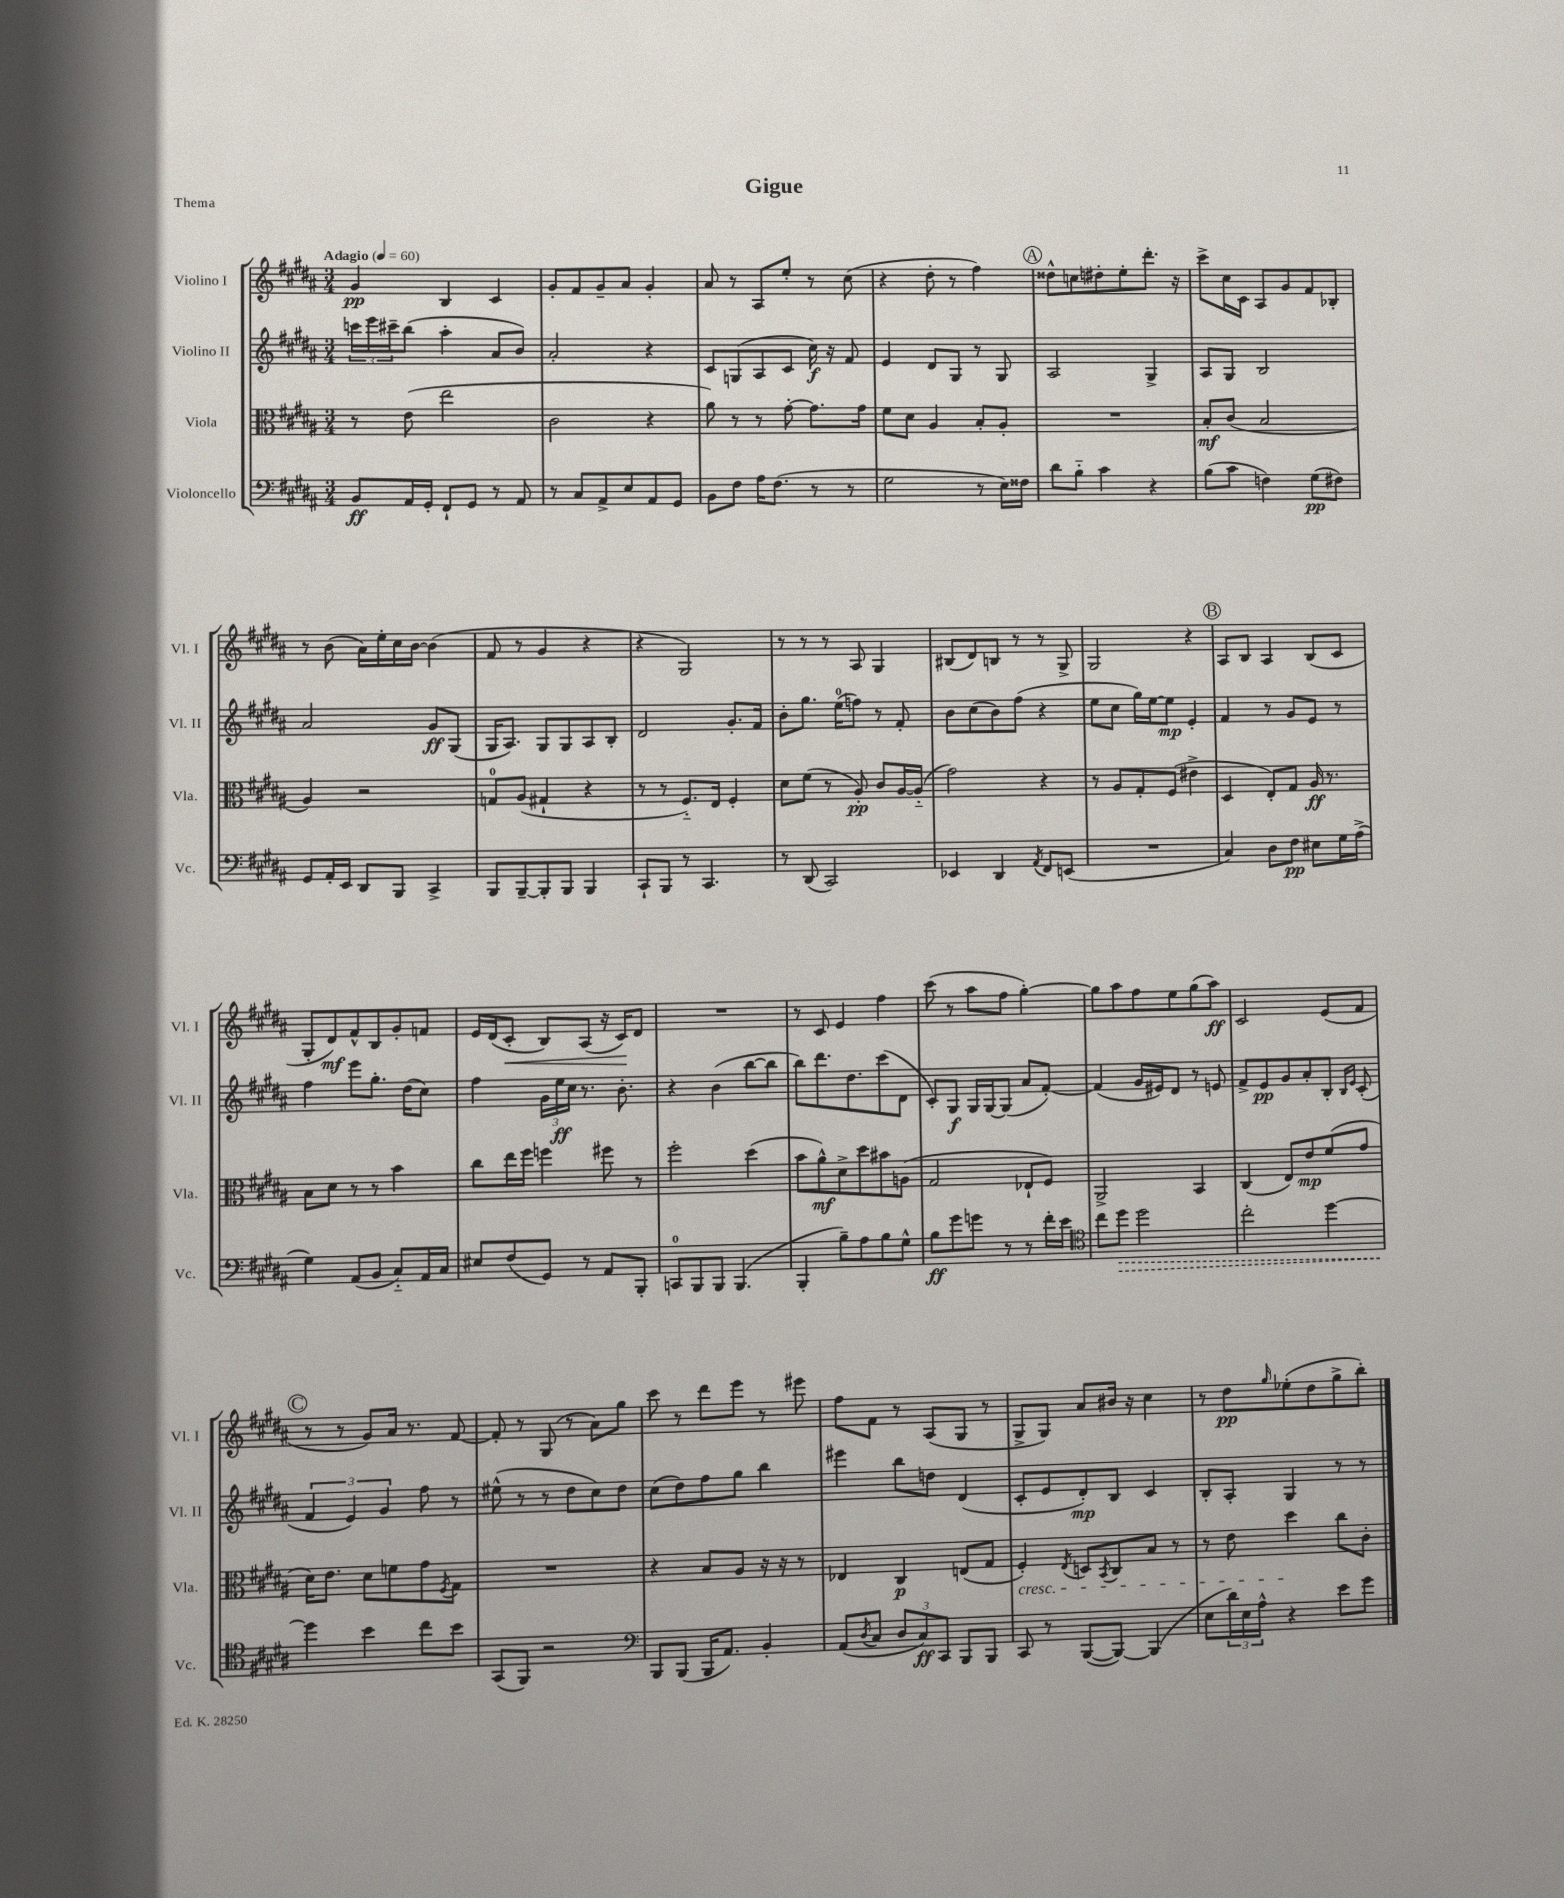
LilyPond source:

\header { title = "Gigue" piece = "Thema" }
<<
\new StaffGroup <<
\new Staff = "s0" \with { instrumentName = "Violino I" shortInstrumentName = "Vl. I" } {
    \clef treble \key b \major \numericTimeSignature \time 3/4 \tempo "Adagio" 4 = 60
    gis'4\pp b4 cis'4 |
    gis'8-. fis'8 gis'8-- ais'8 gis'4-. |
    ais'8 r8 ais8 e''8-. r8 cis''8( |
    r4 dis''8-. r8 fis''4) |
    \mark \markup { \circle "A" } disis''8-^ c''8 dis''8-. e''8-. dis'''8.-. r16 |
    cis'''8-> cis''16 cis'16 ais8 gis'8 fis'8 bes8-. |
    r8 b'8( ais'16) e''16-. cis''16 b'16~ b'4( |
    fis'8 r8 gis'4 r4 |
    r4 gis2) |
    r8 r8 r8 ais8 gis4 |
    bis8( dis'8) b8 r8 r8 gis8-> |
    gis2 r4 |
    \mark \markup { \circle "B" } ais8 b8 ais4 b8( cis'8 |
    gis8-. dis'8\mf) fis'8-^ b8 gis'8-. f'8 |
    e'16 dis'16( cis'8-.\< b8) ais8( r16 cis'16\!) dis'8 |
    R2. |
    r8 cis'8 e'4 fis''4 |
    cis'''8( r8 ais''8 fis''8 gis''4~-.) |
    gis''8 ais''8 fis''8 e''8 gis''8( ais''8\ff) |
    cis'2 e'8( fis'8 |
    \mark \markup { \circle "C" } r8 r8 gis'8) ais'16 r8. fis'8~ |
    fis'8-. r8 gis8( r8 ais'8) gis''8 |
    cis'''8 r8 dis'''8 e'''8 r8 eis'''8 |
    fis''8 fis'8 r8 ais8( gis8 r8 |
    gis8-> gis8) ais'8 bis'16 r16 cis''4 |
    r8 dis''8\pp \grace { gis''16 } ees''8-.( dis''8 gis''8-> b''8-.) \bar "|." |
}
\new Staff = "s1" \with { instrumentName = "Violino II" shortInstrumentName = "Vl. II" } {
    \clef treble \key b \major \numericTimeSignature \time 3/4
    \tuplet 3/2 { c'''16 e'''16 cis'''16-- } b''8( ais''4-. ais'8 b'8) |
    ais'2-. r4 |
    cis'8 g8( ais8 cis'8 cis''16\f) r16 fis'8 |
    e'4 dis'8 gis8 r8 gis8 |
    \mark \markup { \circle "A" } ais2 gis4-> |
    ais8 gis8 b2 |
    ais'2 gis'8\ff gis8( |
    gis16 ais8.) gis8 gis8 ais8 b8-. |
    dis'2 gis'8.-. fis'16 |
    b'8-. gis''8. e''16-0( f''8) r8 fis'8-. |
    b'8 cis''8( b'8) fis''8( r4 |
    e''8 cis''8 gis''16) e''16~ e''8\mp e'4-. |
    \mark \markup { \circle "B" } fis'4 r8 gis'8 e'8 r8 |
    fis''4 e'''8 gis''8.-. dis''16( cis''8) |
    fis''4 \tuplet 3/2 { gis'16 e''16\ff cis''16 } r8. b'8.-. |
    r4 b'4( b''8~ b''8 |
    b''8) dis'''8. dis''8. cis'''8( dis'8 |
    cis'8-.) gis8\f gis16 gis16~ gis8( ais'8 fis'8~-.) |
    fis'4( gis'16 eis'16) dis'8 r8 e'8 |
    fis'8-> e'8\pp gis'8 ais'8-. b8-. \grace { b16 e'16 } cis'8-.( |
    \mark \markup { \circle "C" } \tuplet 3/2 { fis'4 e'4) gis'4 } fis''8 r8 |
    eis''8-^( r8 r8 dis''8 cis''8) dis''8 |
    cis''8( dis''8) fis''8 gis''8 b''4 |
    eis'''4 b''8 d''8 dis'4( |
    cis'8-. e'8 dis'8-.\mp) b8 cis'4 |
    b8-. ais8-. gis4 r8 r8 \bar "|." |
}
\new Staff = "s2" \with { instrumentName = "Viola" shortInstrumentName = "Vla." } {
    \clef alto \key b \major \numericTimeSignature \time 3/4
    r8 e'8( e''2 |
    cis'2 r4 |
    ais'8) r8 r8 gis'8~-. gis'8. gis'16 |
    fis'8 dis'8 ais4 b8-. ais8-. |
    \mark \markup { \circle "A" } R2. |
    b8-.\mf cis'8( b2 |
    ais4) r2 |
    g8-0 ais8( gis4-! r4 |
    r8 r8 fis8.-_) e16 fis4-. |
    dis'8 fis'8( r8 ais8-.\pp) cis'8 ais16~ ais16-_( |
    gis'2) r4 |
    r8 ais8 gis8-. fis8( eis'4-> |
    \mark \markup { \circle "B" } dis4 e8-.) gis8 ais16\ff r8. |
    b8 dis'8 r8 r8 b'4 |
    cis''8 e''16 fis''16 f''4 fis''8 r8 |
    fis''2-. dis''4( |
    b'8 ais'8-^\mf) dis'8-> dis''8 bis'8 a8( |
    gis2 ees8-! fis8) |
    ais,2-> b,4 |
    cis4( e8) e'8\mp fis'8( gis'8 |
    \mark \markup { \circle "C" } dis'16) e'8. dis'8 f'8 gis'8 \acciaccatura { fis8 } gis8 |
    R2. |
    r4 b8 ais8 r16 r16 r8 |
    ees4 cis4\p e8( gis8 |
    fis4-.\cresc) \acciaccatura { e8 } d8 \acciaccatura { b,8 } cis8 b8 r8 |
    r8 e'8 dis''4\! cis''8 cis'8-. \bar "|." |
}
\new Staff = "s3" \with { instrumentName = "Violoncello" shortInstrumentName = "Vc." } {
    \clef bass \key b \major \numericTimeSignature \time 3/4
    b,8\ff ais,16 gis,16-. fis,8-! gis,8 r8 ais,8 |
    r8 cis8 ais,8-> e8 ais,8 gis,8 |
    b,8 fis8 ais16 fis8.( r8 r8 |
    gis2 r8 e16) fisis16 |
    \mark \markup { \circle "A" } dis'8 b8-_ cis'4 r4 |
    b8( cis'8 f4) gis8\pp( fis8) |
    gis,8 ais,16-. e,16 dis,8 b,,8 cis,4-> |
    b,,8 b,,8~-- b,,8-. b,,8 b,,4 |
    cis,8-! b,,8 r8 cis,4. |
    r8 dis,8( cis,2) |
    ees,4 dis,4 \acciaccatura { ais,8 } fis,8 e,8( |
    R2. |
    \mark \markup { \circle "B" } cis4) dis8 fis8\pp eis8 gis16 ais16->( |
    gis4) ais,8( b,8 cis8-_) ais,16 cis16 |
    eis8 fis8( gis,8) r8 ais,8 b,,8-. |
    c,8-0 b,,8 b,,8 b,,4.( |
    b,,4-. b8--) ais8 b8 gis8-^ |
    b8\ff gis'8 g'8 r8 r8 fis'16-. e'16 |
    \clef tenor cis''8 \once \override Hairpin.style = #'dashed-line dis''8\> dis''2 |
    cis''2-. dis''4~ |
    \mark \markup { \circle "C" } dis''4\! b'4 cis''8 b'8 |
    gis,8( fis,8) r2 |
    \clef bass b,,8 b,,8( b,,16 ais,8.) b,4-. |
    ais,8( \acciaccatura { dis8 } cis8 \tuplet 3/2 { dis8 cis8\ff) cis,8 } b,,8 b,,8 |
    cis,8 r8 b,,8~( b,,8~) b,,4( |
    e8 \tuplet 3/2 { dis'16) e16 ais16-^ } r4 e'8 gis'8 \bar "|." |
}
>>
>>
\layout { \context { \Score \remove "Bar_number_engraver" } }
